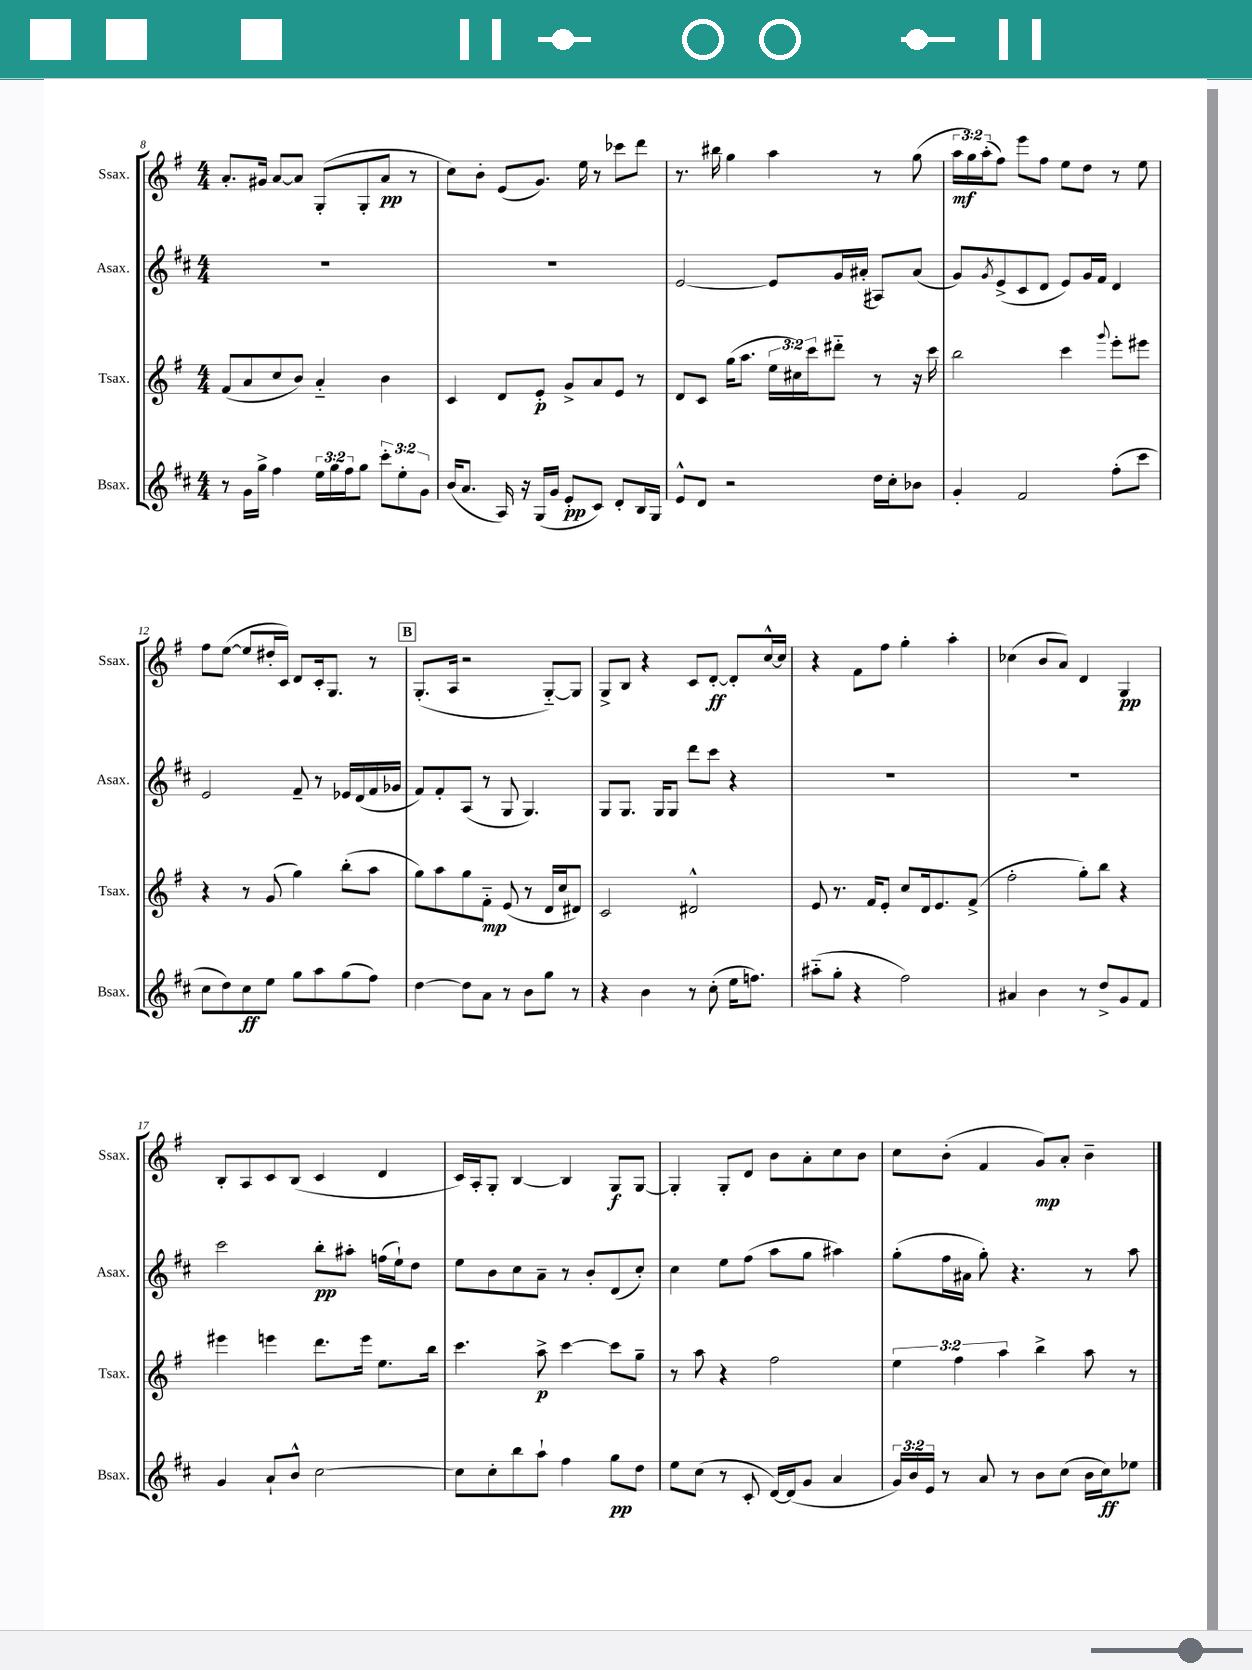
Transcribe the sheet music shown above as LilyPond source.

<<
\new StaffGroup <<
\new Staff = "s0" \with { instrumentName = "Ssax." shortInstrumentName = "Ssax." } {
    \clef treble \key g \major \numericTimeSignature \time 4/4 \override Staff.TupletNumber.text = #tuplet-number::calc-fraction-text
    a'8.-. gis'16 a'8~ a'8 g8-.( g8-. a'8\pp r8 |
    c''8) b'8-. e'8( g'8.) e''16 r8 ces'''8 d'''8 |
    r8. bis''16 g''4 a''4 r8 g''8( |
    \tuplet 3/2 { a''16\mf g''16) a''16-.( } fis''8) e'''8 fis''8 e''8 d''8 r8 e''8 |
    fis''8 e''8~( e''8 dis''16-. c'16) d'8 c'16-. g8. r8 |
    \mark \markup { \box "B" } g8.-.( a16 r2 g8~-_) g8 |
    g8-> b8 r4 c'8 d'8~-.\ff d'8-. c''16~-^ c''16 |
    r4 fis'8 fis''8 g''4-. a''4-. |
    ces''4( b'8 a'8) d'4 g4\pp |
    b8-. a8 c'8 b8( c'4 d'4 |
    c'16) a16-. g8-. b4~ b4 g8\f g8~ |
    g4-. g8-. d'8 b'8 a'8-. c''8 b'8 |
    c''8 b'8-.( fis'4 g'8\mp) a'8-. b'4-- \bar "|." |
}
\new Staff = "s1" \with { instrumentName = "Asax." shortInstrumentName = "Asax." } {
    \clef treble \key d \major \numericTimeSignature \time 4/4
    R1 |
    R1 |
    e'2~ e'8 g'16 ais'16-.( ais8) ais'8( |
    g'8) \acciaccatura { g'8 } e'8->( cis'8 d'8 e'8) g'16 fis'16 d'4 |
    e'2 fis'8-- r8 ees'16 d'16( fis'16 ges'16 |
    \mark \markup { \box "B" } fis'8) fis'8-. a8( r8 g8 g4.) |
    g8 g8. g16 g8 d'''8 cis'''8 r4 |
    R1 |
    R1 |
    cis'''2 b''8-.\pp ais''8-. f''16( e''16-!) d''8 |
    e''8 b'8 cis''8 a'8-- r8 b'8-. d'8( cis''8-.) |
    cis''4 e''8 fis''8( a''8 g''8 ais''4) |
    g''8-.( fis''16 ais'16 g''8-.) r4. r8 a''8 \bar "|." |
}
\new Staff = "s2" \with { instrumentName = "Tsax." shortInstrumentName = "Tsax." } {
    \clef treble \key g \major \numericTimeSignature \time 4/4 \override Staff.TupletNumber.text = #tuplet-number::calc-fraction-text
    fis'8( a'8 c''8 b'8) a'4-_ b'4 |
    c'4 d'8 e'8-.\p g'8-> a'8 e'8 r8 |
    d'8 c'8 g''16( a''8. \tuplet 3/2 { e''16 cis''16) c'''16 } dis'''8-_ r8 r16 c'''16 |
    b''2 c'''4 \appoggiatura { g'''8 } e'''8-. eis'''8 |
    r4 r8 g'8( g''4) b''8-.( a''8 |
    \mark \markup { \box "B" } g''8) a''8 g''8 fis'8-_\mp e'8( r8 d'16 c''16 dis'8) |
    c'2 dis'2-^ |
    e'8 r8. fis'16 e'8-. c''8 d'16 e'8. fis'8->( |
    fis''2-. g''8-.) b''8 r4 |
    eis'''4 e'''4 d'''8. e'''16 e''8. b''16 |
    c'''4. a''8->\p c'''4~ c'''8 g''8-- |
    r8 a''8 r4 fis''2 |
    \tuplet 3/2 { e''4 fis''4 a''4 } b''4-> a''8 r8 \bar "|." |
}
\new Staff = "s3" \with { instrumentName = "Bsax." shortInstrumentName = "Bsax." } {
    \clef treble \key d \major \numericTimeSignature \time 4/4 \override Staff.TupletNumber.text = #tuplet-number::calc-fraction-text
    r8 g'16 g''16-> fis''4 \tuplet 3/2 { e''16 g''16 fis''16 } g''8 \tuplet 3/2 { cis'''8-. e''8-. g'8 } |
    b'16( a'8. a16) r16 g16( g'16 e'8-.\pp cis'8) d'8-. b16 g16 |
    e'8-^ d'8 r2 d''16 cis''16-. bes'8 |
    g'4-. fis'2 fis''8-.( cis'''8 |
    cis''8 d''8) cis''8\ff e''8 g''8 a''8 g''8( fis''8) |
    \mark \markup { \box "B" } d''4~ d''8 a'8 r8 b'8 g''8 r8 |
    r4 b'4 r8 cis''8-.( e''16 f''8.) |
    ais''8-_( g''8-. r4 fis''2) |
    ais'4 b'4 r8 d''8-> g'8 fis'8 |
    g'4 a'8-! b'8-^ cis''2~ |
    cis''8 cis''8-. b''8 a''8-! fis''4 g''8\pp d''8 |
    e''8 cis''8( r8 cis'8-. d'16~) d'16( g'8 a'4 |
    \tuplet 3/2 { g'16) b'16 e'16 } r8 a'8 r8 b'8 cis''8( b'16 cis''16\ff) ees''8 \bar "|." |
}
>>
>>
\layout { \context { \Score currentBarNumber = #8 } }
